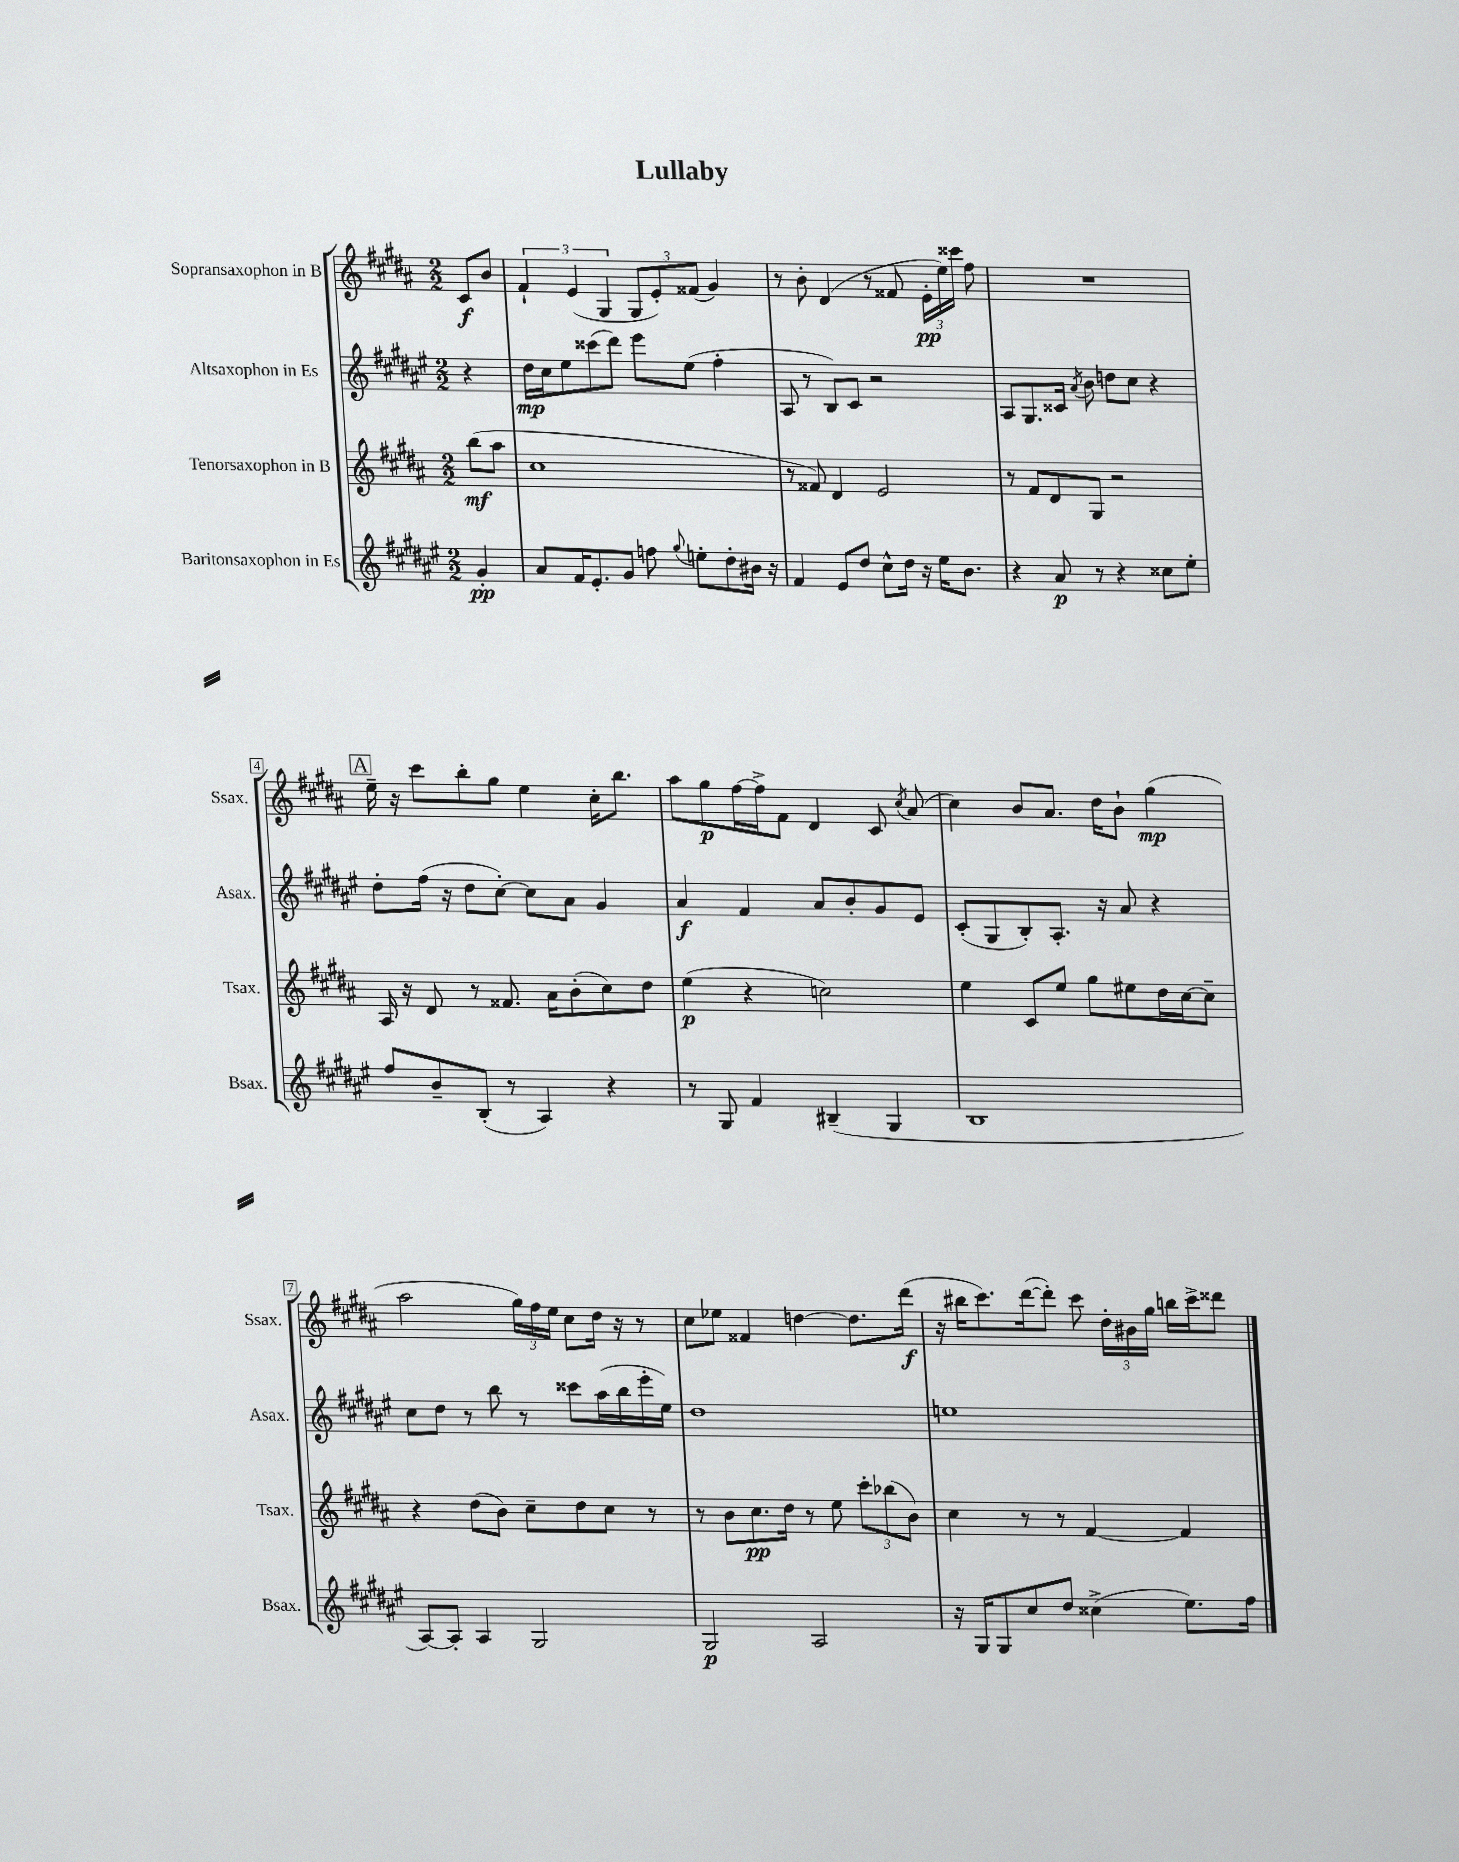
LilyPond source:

\header { title = "Lullaby" }
<<
\new StaffGroup <<
\new Staff = "s0" \with { instrumentName = "Sopransaxophon in B" shortInstrumentName = "Ssax." } {
    \clef treble \key b \major \numericTimeSignature \time 2/2 \partial 4
    \autoBeamOff cis'8[\f b'8] |
    \tuplet 3/2 { fis'4-! e'4( gis4 } \tuplet 3/2 { gis8[ e'8-.) fisis'8]( } gis'4) |
    r8 b'8-. dis'4( r8 fisis'8 \tuplet 3/2 { e'16[-.\pp e''16) cisis'''16] } fis''8 |
    R1 |
    \mark \markup { \box "A" } e''16-- r16 cis'''8[ b''8-. gis''8] e''4 cis''16[-. b''8.] |
    ais''8[ gis''8\p fis''16~ fis''16-> fis'8] dis'4 cis'8 \acciaccatura { cis''8 } ais'8( |
    cis''4) b'8[ ais'8.] dis''16[ b'8]-! gis''4\mp( |
    ais''2 \tuplet 3/2 { gis''16[) fis''16 e''16] } cis''8[ dis''16] r16 r8 |
    cis''8[ ees''8] fisis'4 d''4~ d''8.[ dis'''16]\f( |
    r16 bis''16[ cis'''8.) dis'''16~( dis'''8]-.) cis'''8 \tuplet 3/2 { dis''16[-. bis'16 gis''16] } b''16[ cis'''16-> disis'''8] \bar "|." |
}
\new Staff = "s1" \with { instrumentName = "Altsaxophon in Es" shortInstrumentName = "Asax." } {
    \clef treble \key fis \major \numericTimeSignature \time 2/2 \partial 4
    \autoBeamOff r4 |
    dis''16[\mp cis''16 eis''8 cisis'''8( dis'''8]) eis'''8[ eis''8]( fis''4-. |
    ais8 r8 b8[) cis'8] r2 |
    ais8[ gis8. cisis'16] \acciaccatura { ais'8 } b'8 d''8[ cis''8] r4 |
    \mark \markup { \box "A" } dis''8[-. fis''16]( r16 dis''8[ cis''8]~-.) cis''8[ ais'8] gis'4 |
    ais'4\f fis'4 ais'8[ b'8-. gis'8 eis'8] |
    cis'8[-.( gis8 b8-.) ais8.]-. r16 ais'8 r4 |
    cis''8[ dis''8] r8 b''8 r8 cisis'''8[ ais''16( b''16 eis'''16-. eis''16]) |
    dis''1 |
    e''1 \bar "|." |
}
\new Staff = "s2" \with { instrumentName = "Tenorsaxophon in B" shortInstrumentName = "Tsax." } {
    \clef treble \key b \major \numericTimeSignature \time 2/2 \partial 4
    \autoBeamOff b''8[\mf( ais''8] |
    cis''1 |
    r8 fisis'8) dis'4 e'2 |
    r8 fis'8[ dis'8 gis8] r2 |
    \mark \markup { \box "A" } ais16 r16 dis'8 r8 fisis'8. ais'16[ b'8-.( cis''8) dis''8] |
    e''4\p( r4 c''2) |
    e''4 cis'8[ e''8] gis''8[ eis''8 dis''16 cis''16~ cis''8]-- |
    r4 dis''8[( b'8]) cis''8[-- dis''8 cis''8] r8 |
    r8 b'8[ cis''8.\pp dis''16] r8 e''8 \tuplet 3/2 { cis'''8[-. bes''8( b'8]) } |
    cis''4 r8 r8 fis'4~ fis'4 \bar "|." |
}
\new Staff = "s3" \with { instrumentName = "Baritonsaxophon in Es" shortInstrumentName = "Bsax." } {
    \clef treble \key fis \major \numericTimeSignature \time 2/2 \partial 4
    \autoBeamOff gis'4-.\pp |
    ais'8[ fis'16 eis'8.-. gis'8] f''8 \appoggiatura { gis''8 } e''8[-. dis''8-. bis'16] r16 |
    fis'4 eis'8[ dis''8] cis''8[-^ dis''16] r16 eis''16[ b'8.] |
    r4 ais'8\p r8 r4 cisis''8[ eis''8]-. |
    \mark \markup { \box "A" } fis''8[ b'8-- b8]-.( r8 ais4) r4 |
    r8 gis8 fis'4 bis4--( gis4 |
    b1 |
    ais8[~) ais8]-. ais4 gis2 |
    gis2\p ais2 |
    r16 gis16[ gis8 cis''8 dis''8] cisis''4->( eis''8.[) fis''16] \bar "|." |
}
>>
>>
\layout { \context { \Score \override BarNumber.stencil = #(make-stencil-boxer 0.1 0.3 ly:text-interface::print) } }
